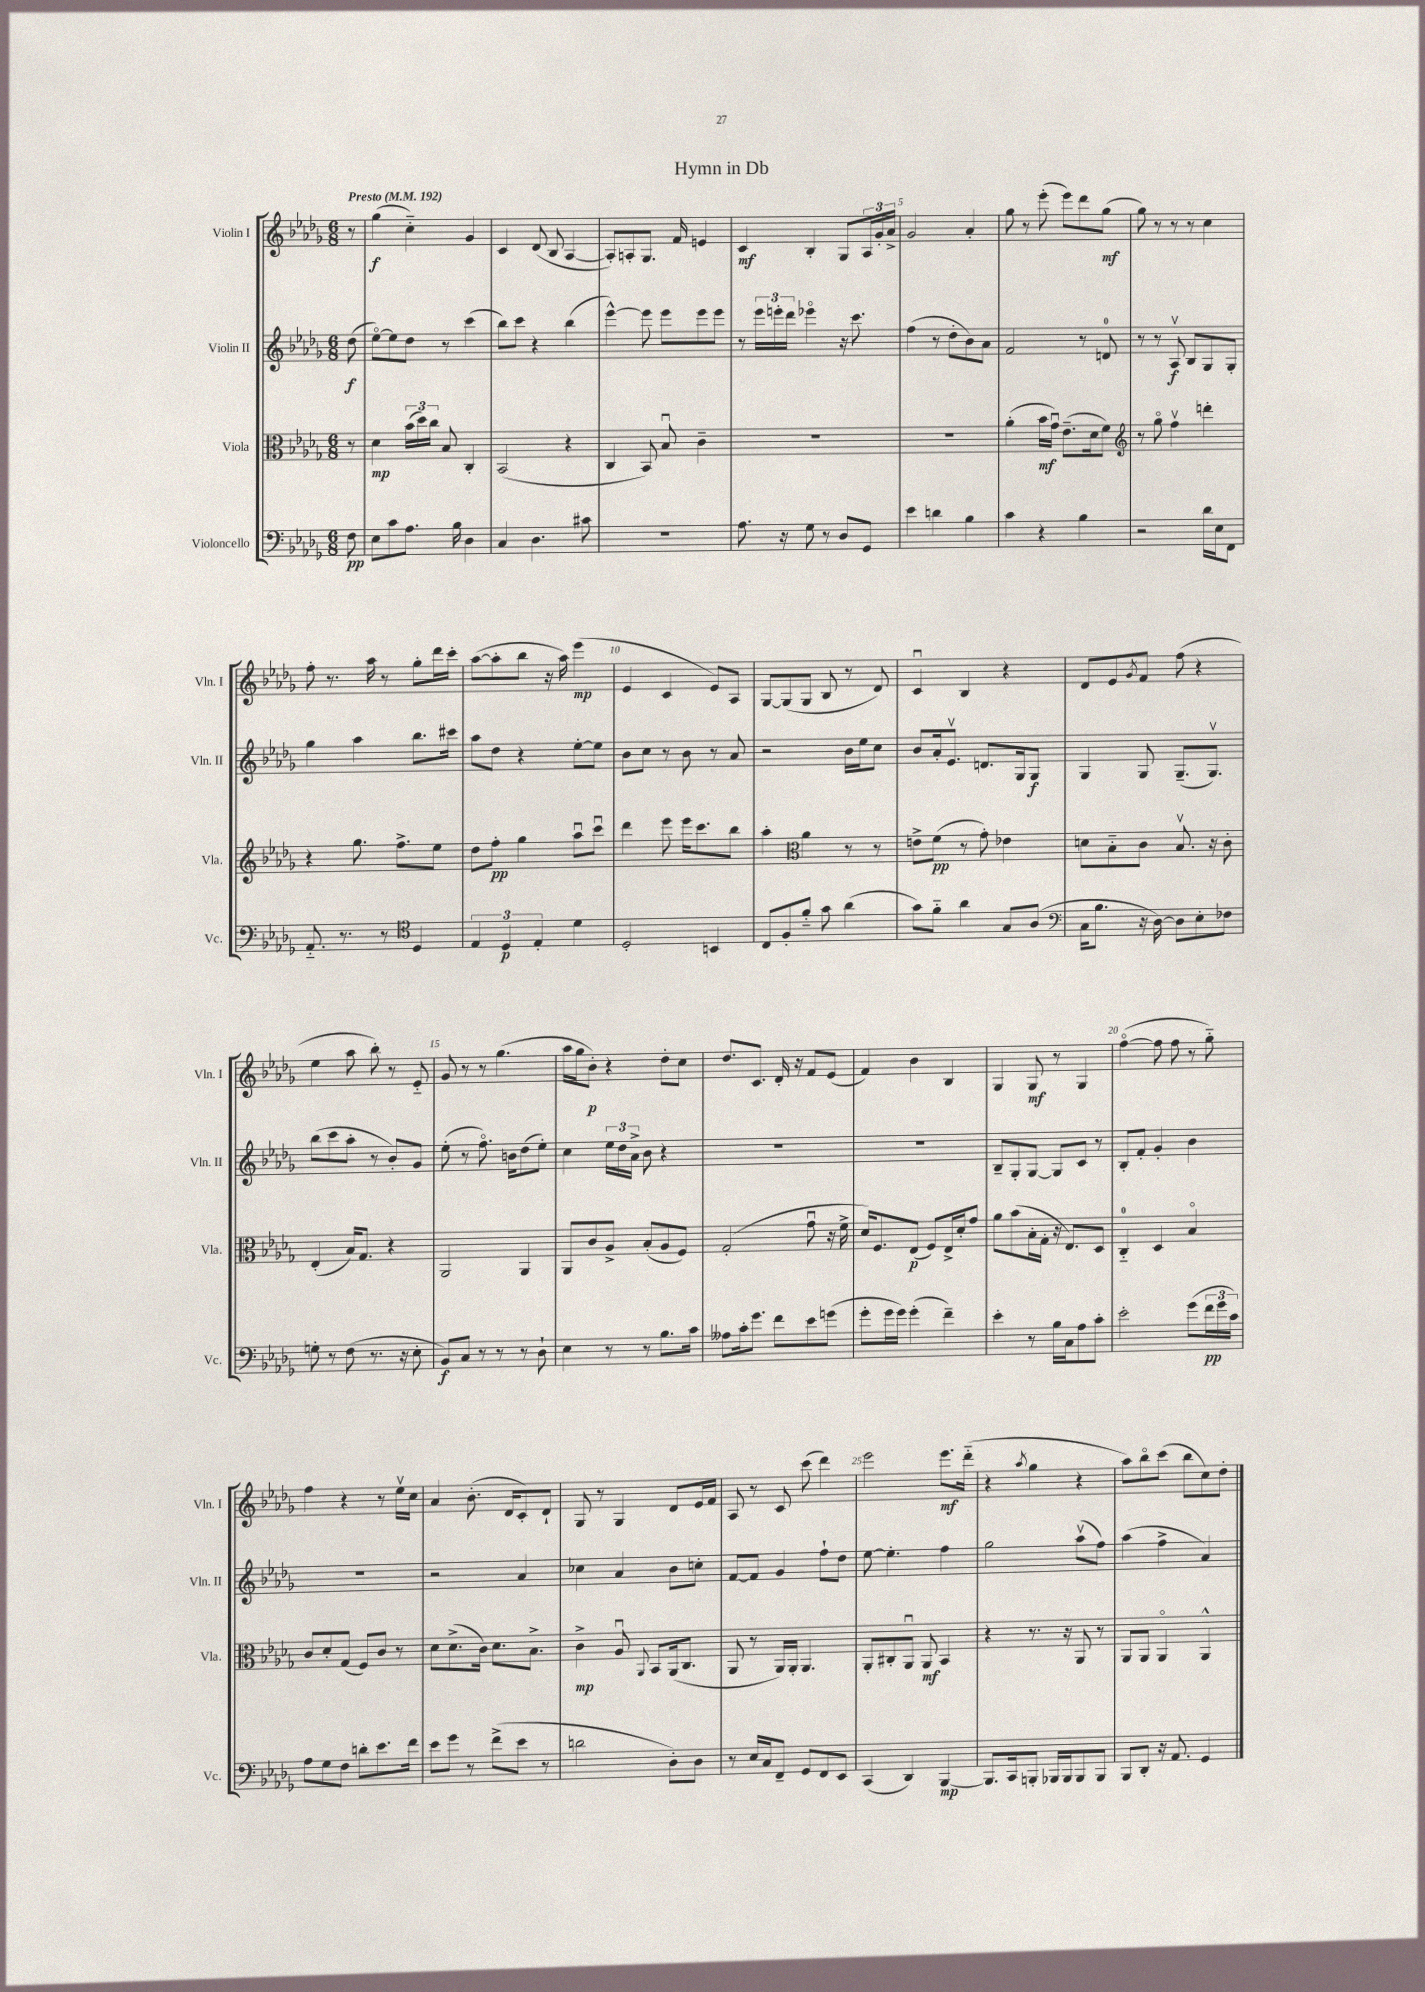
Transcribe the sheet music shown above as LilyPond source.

\header { title = "Hymn in Db" }
<<
\new StaffGroup <<
\new Staff = "s0" \with { instrumentName = "Violin I" shortInstrumentName = "Vln. I" } {
    \clef treble \key des \major \numericTimeSignature \time 6/8 \partial 8 \tempo "Presto" 4 = 192
    r8 |
    ges''4\f( c''4-_) ges'4 |
    c'4 des'8( bes8 aes4~ |
    aes8-.) a8-. ges8. f'16 e'4 |
    c'4\mf bes4-. ges8 \tuplet 3/2 { aes16 ges'16-. aes'16-> } |
    ges'2 aes'4-. |
    ges''8 r8 ees'''8-.( ees'''8) des'''8 ges''8\mf( |
    ges''8) r8 r8 r8 c''4 |
    f''8-. r8. aes''16 r8 ges''8-. des'''16 c'''16-. |
    aes''8~( aes''8-. bes''8 r16 aes''16) ees'''4\mp( |
    ees'4 c'4 ees'8) aes8 |
    ges8~ ges8( ges8 bes8 r8 des'8) |
    c'4\downbow bes4 r4 |
    des'8 ees'8 \acciaccatura { ges'8 } f'8 f''8( r4 |
    ees''4 aes''8 bes''8-.) r8 ees'8-_ |
    ges'8 r8 r8 ges''4.( |
    aes''16 ges''16 bes'8-.\p) r4 des''8-. c''8 |
    des''8. c'8. des'16-. r16 f'8 ees'8( |
    f'4) bes'4 bes4 |
    ges4 ges8\mf r8 ges4 |
    f''4~\flageolet( f''8 f''8 r8 ges''8-_) |
    f''4 r4 r8 ees''16\upbow c''16 |
    aes'4 bes'8.-.( des'16 c'8-.) des'8-! |
    ges8 r8 ges4 des'8 ees'16 f'16 |
    aes8 r8 c'8 c'''8( des'''4) |
    ees'''2 ees'''8.\mf des'''16-_( |
    r4 \acciaccatura { aes''8 } ges''4 r4 |
    aes''8) bes''8\flageolet c'''8( bes''8 c''8) des''8-. \bar "|." |
}
\new Staff = "s1" \with { instrumentName = "Violin II" shortInstrumentName = "Vln. II" } {
    \clef treble \key des \major \numericTimeSignature \time 6/8 \partial 8
    des''8\f( |
    ees''8~\flageolet) ees''8 des''8 r8 c'''4( |
    bes''8) c'''8 r4 bes''4( |
    ees'''4~-^) ees'''8 ees'''8 ees'''8 ees'''8 |
    r8 \tuplet 3/2 { ees'''16 e'''16-. des'''16 } ees'''4\flageolet r16 c'''8. |
    f''4( r8 des''8-. bes'8) aes'8 |
    f'2 r8 d'8-0 |
    r8 r8 aes8\upbow\f bes8 ges8 ges8-. |
    ges''4 aes''4 bes''8. cis'''16 |
    aes''8 des''8 r4 ees''8~-. ees''8 |
    bes'8 c''8 r8 bes'8 r8 aes'8 |
    r2 bes'16 ees''16 c''8 |
    bes'8 aes'16-. ees'8.\upbow d'8. ges16 ges8\f |
    ges4 ges8 ges8.--( ges8.\upbow) |
    bes''8( c'''8 aes''8-. r8 bes'8-.) ges'8 |
    ees''8-.( r8 f''8.\flageolet) b'16 des''8( ees''8-.) |
    c''4 \tuplet 3/2 { ees''16 des''16 aes'16-> } bes'8 r4 |
    R2. |
    R2. |
    bes8-- ges8-. ges8~ ges8 c'8 r8 |
    bes8-. f'8-. ges'4-. bes'4 |
    R2. |
    r2 aes'4 |
    ces''4 aes'4 bes'8 c''8-. |
    f'8~ f'8 ges'4 f''8-! des''8 |
    ees''8~ ees''4.-. f''4 |
    ges''2 aes''8\upbow( f''8) |
    aes''4( f''4-> aes'4) \bar "|." |
}
\new Staff = "s2" \with { instrumentName = "Viola" shortInstrumentName = "Vla." } {
    \clef alto \key des \major \numericTimeSignature \time 6/8 \partial 8
    r8 |
    des'4\mp \tuplet 3/2 { bes'16( des''16) c''16 } bes8 c4-. |
    bes,2( r4 |
    c4 bes,8) bes8\downbow c'4-- |
    R2. |
    R2. |
    aes'4-.( bes'16\mf ges'16\downbow) ees'8.--( des'16 f'8) |
    \clef treble r8 ges''8\flageolet f''4\upbow d'''4-. |
    r4 ges''8. f''8.-> ees''8 |
    des''8 f''8-.\pp ges''4 aes''8\downbow c'''8\downbow |
    des'''4 ees'''8 ees'''16 c'''8. bes''8 |
    aes''4-. \clef alto aes'4 r8 r8 |
    e'8-> f'8\pp( r8 ges'8-.) ees'4 |
    d'8 bes8-_ c'8 bes8.\upbow r16 c'8-. |
    ees4-.( bes16) ges8. r4 |
    aes,2 aes,4 |
    aes,8 c'8 aes8-> bes8-.( aes8 f8) |
    ges2-.( ges'8\downbow r16 f'16-> |
    des'16) f8. ees8\p( f8) ees16-> des'16-. ges'8 |
    aes'8 bes'8( bes16-. ges16-. r16 ees8.) des8 |
    c4-0-_ des4 bes4\flageolet |
    c'8 des'8-. ges8( f8) c'8 r8 |
    des'8 des'8.->( c'16) des'8. bes8.-> |
    c'4->\mp aes8\downbow \appoggiatura { aes,8 } bes,8 aes,16( c8. |
    aes,8 r8 aes,16) aes,16-. aes,4. |
    aes,8-. cis8-. aes,8\downbow aes,8\mf bes,4 |
    r4 r8. r16 aes,8 r8 |
    aes,8 aes,8 aes,4\flageolet aes,4-^ \bar "|." |
}
\new Staff = "s3" \with { instrumentName = "Violoncello" shortInstrumentName = "Vc." } {
    \clef bass \key des \major \numericTimeSignature \time 6/8 \partial 8
    f8\pp |
    ees8 c'8 aes8. bes16 des4 |
    c4 des4. cis'8 |
    R2. |
    aes8. r16 ges8 r8 des8 ges,8 |
    ees'4 d'4 bes4 |
    c'4 r4 bes4 |
    r2 des'16 ees16 f,8 |
    aes,8.-_ r8. r8 \clef tenor des4 |
    \tuplet 3/2 { ees4 des4\p ees4-. } des'4 |
    des2-. b,4 |
    c8 f8-. f'8-_ ges'8 aes'4( |
    ges'8) f'8-_ aes'4 ges8 aes8( |
    \clef bass c16 bes8. r16 des16~) des8 ees8-. fes8 |
    g8-. r8 f8( r8. r16 ees8-. |
    bes,8\f) c8 r8 r8 r8 des8-! |
    ees4 r8 r8 bes8. c'16 |
    aeses8 c'16-. ges'8. f'8 ees'8 g'8( |
    ges'8-. ges'16 ges'16) ges'4-.( f'4--) |
    ees'4-. r8 bes16 c16 aes8 c'8-. |
    ees'2-. ges'8( \tuplet 3/2 { f'16\pp ges'16 c'16) } |
    aes8 ges8 f8 d'8-. ees'8. f'16 |
    ees'8 ges'8 r8 f'8->( ees'8 r8 |
    d'2 des8-.) des8 |
    r8 ees16 c16 f,8-- ges,8 f,8 ees,8 |
    c,4( des,4) bes,,4~\mp |
    bes,,8. c,16 b,,8-. bes,,16 bes,,16 bes,,8 bes,,8 |
    bes,,8 des,8-. r16 aes,8. ges,4 \bar "|." |
}
>>
>>
\layout { \context { \Score \override BarNumber.break-visibility = ##(#f #t #t) barNumberVisibility = #(every-nth-bar-number-visible 5) } }
